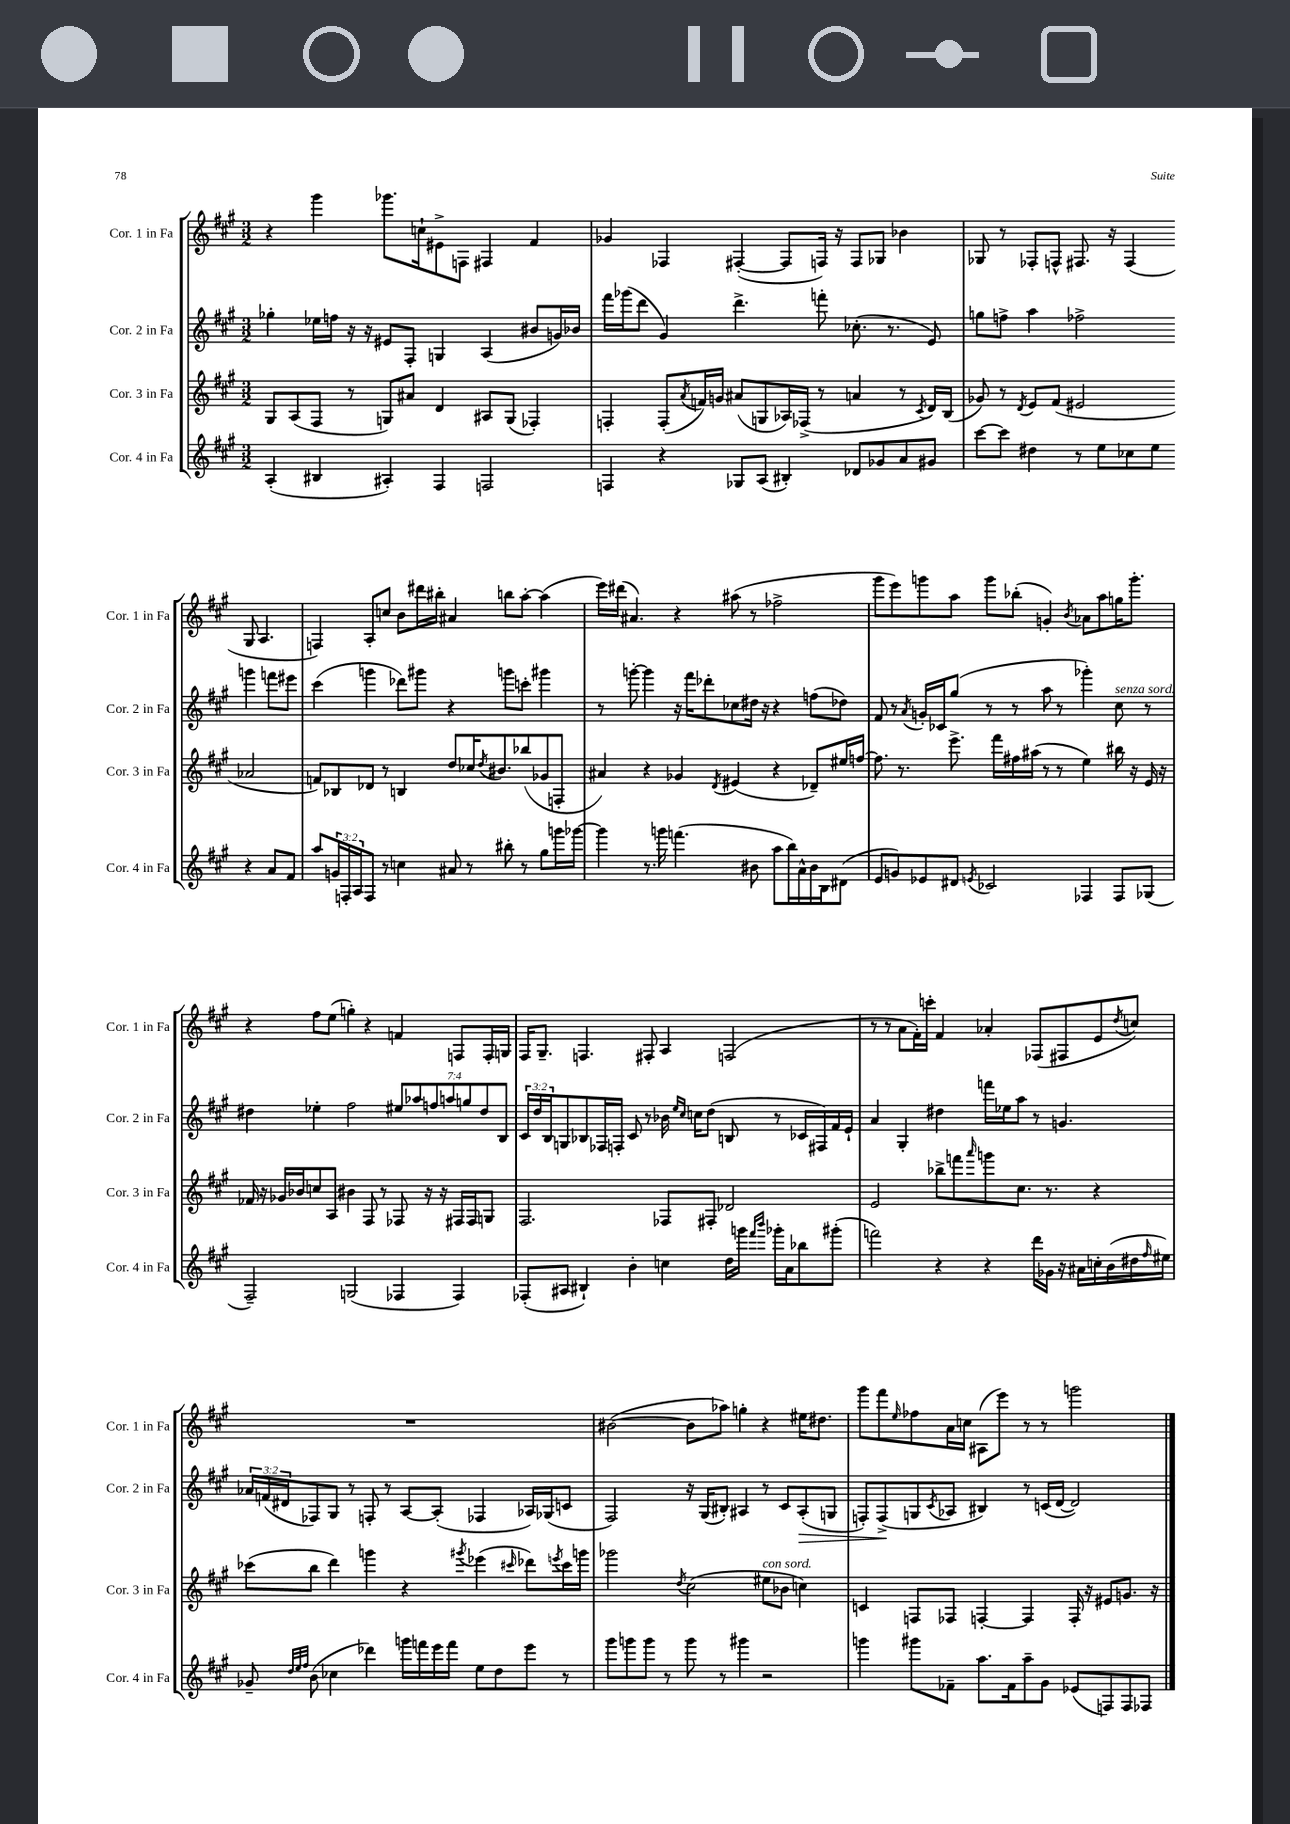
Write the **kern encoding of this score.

**kern	**kern	**kern	**kern
*staff4	*staff3	*staff2	*staff1
*clefG2	*clefG2	*clefG2	*clefG2
*k[f#c#g#]	*k[f#c#g#]	*k[f#c#g#]	*k[f#c#g#]
*M3/2	*M3/2	*M3/2	*M3/2
(4A'	8G#	4gg-'	4r
.	(8A	.	.
4B#	8F#	16ee-	4ggg#
.	.	16ff	.
.	8r	16r	.
.	.	16r	.
4A#')	8G)	8e#	8.ggg-
.	8a#	8F#'	.
.	.	.	16cc`
4F#	4d	4G	8e#^
.	.	.	8F
2F	8A#	(4A	4F#
.	(8G	.	.
.	4F-')	8b#	4f#
.	.	16g)	.
.	.	16b-	.
=	=	=	=
4F	4F'	16fff#	4g-
.	.	(16ggg-	.
.	.	8ddd	.
4r	(8F'	4g#)	4F-
.	8qa	.	.
.	16f)	.	.
.	16g	.	.
8G-	(8a#	4.ddd^	([4F#'
(8A	8G	.	.
4B#')	16A-)	.	8F#]
.	(16F-^	.	.
.	8r	8fff'	16F)
.	.	.	16r
8d-	4a	(8.cc-'	8F
8g-	.	.	8G-
.	.	8.r	.
8a	8r	.	4b-
.	8qc#	.	.
8g#	16d)	8e)	.
.	(16B	.	.
=	=	=	=
[8ccc#	8g-)	8gg	8G-
8ccc#]	8r	8ff^	8r
.	8qd	.	.
4dd#	8e	4aa	8F-'
.	(8f#	.	8F^^
8r	2e#	2ff-^	8.F#
8ee	.	.	.
.	.	.	16r
8cc-	.	.	(4F#
8ee	.	.	.
4r	2a-	4ggg	8G-
.	.	.	4.A
8a	.	8fff	.
8f#	.	8eee#	.
=	=	=	=
8aa	8f)	(4ccc#	4F)
24g	8B-	.	.
24F'	.	.	.
24A	.	.	.
8F	8d-	4ggg	8A'
8r	8r	.	8cc
4cc	4B	8ddd-)	8b
.	.	8ggg#	16ddd#
.	.	.	16bb#'
8a#	8dd	4r	4a#
8r	16cc-	.	.
.	8qdd	.	.
.	8.b#	.	.
8bb#'	.	8ggg	8bb
8r	(8bb-	8ccc'	[8aa'
8gg#	8g-	4ggg#	(4aa]
16ggg	8F'	.	.
[16ggg-	.	.	.
=	=	=	=
4ggg-]	4a#)	8r	16eee)
.	.	.	(16ddd#
.	.	[8ggg'	4.a#)
8.r	4r	4ggg]	.
16ggg	.	.	.
(4.fff	4g-	16r	4r
.	.	16fff#	.
.	.	8ddd-'	.
.	8qd	.	.
.	(4e#	8cc-	(8aa#
8b#	.	16dd#	8r
.	.	16r	.
8aa	4r	4r	2ff-^
16bb)	.	.	.
16a^^	.	.	.
16b#	8d-~)	(8ff	.
16B	.	.	.
(8d#	16ee#	8dd-)	.
.	[16ff	.	.
=	=	=	=
8e	8.ff]	8f#	8ggg#
8g)	.	8r	8eee)
.	8.r	.	.
.	.	8qa	.
8e-	.	16g'	8ggg
.	.	16c-	.
8d#	8.eee^	(8gg#	8aa
8qe	.	.	.
2c-	.	8r	8ggg
.	16fff#	.	.
.	16ff#	8r	(8bb-'
.	(16aa#	.	.
.	8r	8aa	4g')
.	8r	8r	.
.	.	.	8qb
4F-	4ee)	4ggg-')	8a-
.	.	.	8aa
8F-	16bb#	8cc#	16gg
.	16r	.	8.ggg'
(8G-	16e	8r	.
.	16r	.	.
=	=	=	=
2F#~)	16f-	4dd#	4r
.	16r	.	.
.	16g-	.	.
.	16b-	.	.
.	8cc	4ee-'	8ff#
.	8A	.	(8ee
(2G	4b#	2ff#	4gg')
.	8F#	.	4r
.	8r	.	.
4F-	8F-	14ee#	4f
.	.	14aa-	.
.	16r	.	.
.	.	14ff	.
.	16r	.	.
.	.	14aa	.
4F-)	16F#	.	8F
.	.	14gg	.
.	16F#	.	.
.	.	14dd#	.
.	8G	.	16F'
.	.	14B	.
.	.	.	16G
=	=	=	=
(8F-'	2.F#	24c#	16F#
.	.	24dd	.
.	.	.	8.G#~
.	.	24B	.
8A#	.	8G	.
4B#`)	.	8B-	4.F
.	.	16F-	.
.	.	16F'	.
4b'	.	8c#	.
.	.	8r	8F#'
4cc	8F-	16b-	4A
.	.	16qqee	.
.	.	16qqcc#	.
.	.	16cc	.
.	8F#'	(8dd	.
16dd	2d-	8B	(2F
16ggg	.	.	.
16qqfff#	.	.	.
16qqbbb	.	.	.
16ggg-'	.	8r	.
16a	.	.	.
8bb-	.	16c-	.
.	.	16F#)	.
(8ggg#'	.	16f#	.
.	.	16e`	.
=	=	=	=
2fff)	2e	4a	8r
.	.	.	8r
.	.	4G#'	8a
.	.	.	16f#')
.	.	.	16ccc'
4r	8bb-^	4dd#	4f#
.	8fff	.	.
.	16qqaaa	.	.
4r	8ggg	16fff	4a-'
.	.	16ee-	.
.	8.cc#	8aa	.
16ddd	.	8r	(8F-
16g-	8.r	.	.
16r	.	4.g	8F#
16a#	.	.	.
16cc'	4r	.	8e
(16b	.	.	.
.	.	.	8qdd
16dd#	.	.	8cc)
16qqff#	.	.	.
16ee#)	.	.	.
=	=	=	=
8g-~	(8ccc-	24a-	1.r
.	.	(24f	.
.	.	24d#	.
32qqdd	.	.	.
32qqee	.	.	.
32qqff#	.	.	.
(8b	8bb	8F-)	.
4cc-	4ddd)	8G#	.
.	.	8r	.
4ddd-)	4ggg	8F'	.
.	.	8r	.
16ggg	4r	[8A	.
16fff	.	.	.
16eee	.	(8A']	.
16fff	.	.	.
.	8qggg#	.	.
8ee	(4eee-	4F-	.
8dd	.	.	.
.	16qqccc#	.	.
8eee	8ddd-)	16A-)	.
.	.	(16G-	.
.	8qeee	.	.
8r	16ccc#	8c	.
.	16ggg	.	.
=	=	=	=
8ggg#	2ggg-	2F#)	([2b#
8ggg	.	.	.
8ggg	.	.	.
8r	.	.	.
.	8qdd	.	.
8ggg	(2cc#	16r	8b#]
.	.	(16G#	.
8r	.	8B#')	8aa-)
4ggg#	.	4A#	4gg'
2r	8ee#	8r	4r
.	8b-	8c#	.
.	4cc)	(8A#'	16ee#
.	.	.	8.dd#
.	.	8G	.
=	=	=	=
4ggg	4c	8F')	8ggg#
.	.	(8F^	8fff#
.	.	.	16qqee
8ggg#	8F	8G	8ff-
.	.	8qc#	.
8f-~	8F-	8A-	16a
.	.	.	16cc
8.aa	[4F'	4B#)	(8A#
.	.	.	8eee)
16f-	.	.	.
8aa~	4F]	8r	8r
8g#	.	(16c	8r
.	.	[16d	.
(8e-	16F'	2d])	2ggg
.	16r	.	.
8F)	8e#	.	.
8F	8.g	.	.
8F-	.	.	.
.	16r	.	.
==	==	==	==
*-	*-	*-	*-
